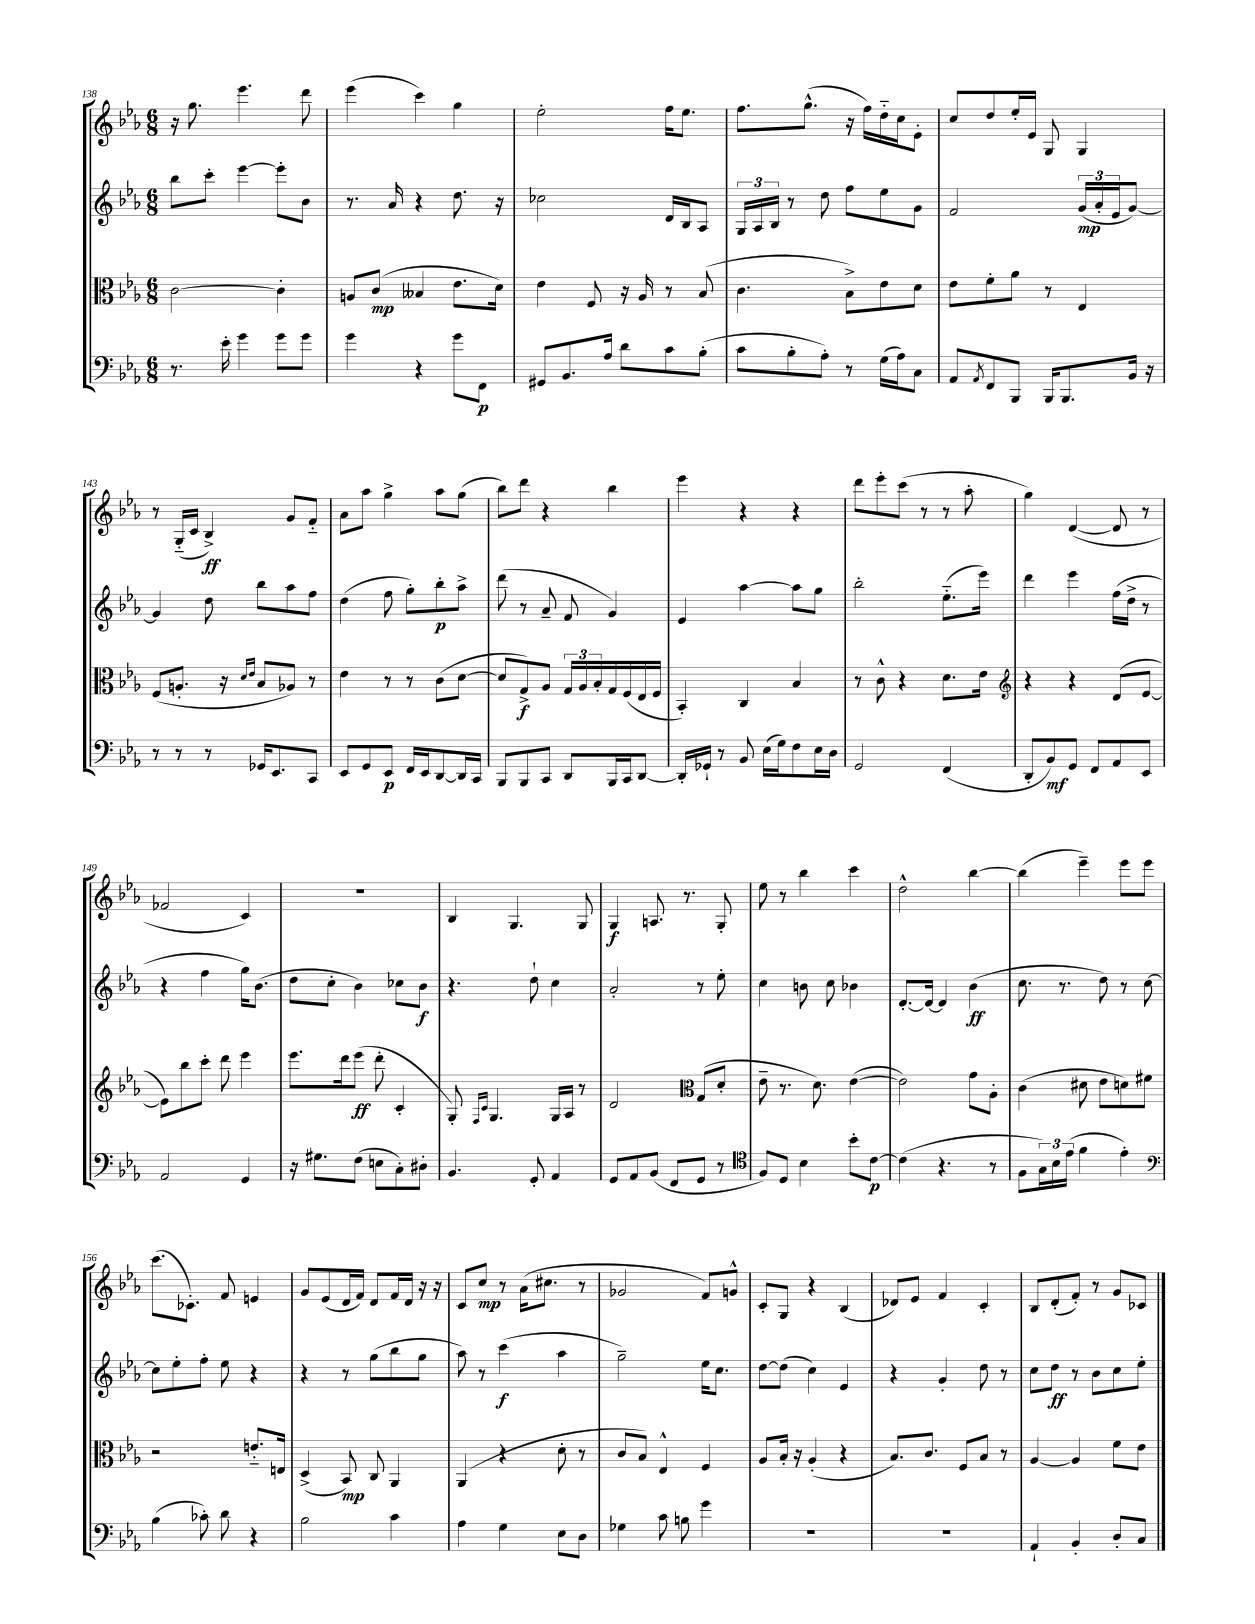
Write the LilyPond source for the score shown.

<<
\new StaffGroup <<
\new Staff = "s0" {
    \clef treble \key ees \major \numericTimeSignature \time 6/8
    r16 g''8. ees'''4. d'''8 |
    ees'''4( c'''4) g''4 |
    ees''2-. f''16 ees''8. |
    f''8. g''8.-^( r16 f''16) d''16-_ c''16 ees'8-. |
    c''8 d''8 ees''16-. ees'16 g8 g4 |
    r8 g16-_( c'16 bes4->\ff) g'8 f'8-_ |
    aes'8 aes''8 g''4-> aes''8 g''8( |
    bes''8) d'''8 r4 bes''4 |
    ees'''4 r4 r4 |
    d'''8 ees'''8-. c'''8( r8 r8 aes''8-. |
    g''4) d'4~( d'8 r8 |
    fes'2 c'4) |
    R2. |
    bes4 g4. g8 |
    g4\f a8. r8. g8-. |
    ees''8 r8 bes''4 c'''4 |
    d''2-^ bes''4~ |
    bes''4( ees'''4--) ees'''8 ees'''8 |
    c'''8.( ces'8.-.) f'8 e'4 |
    g'8 ees'8( d'16 f'16) d'8 f'16 d'16 r16 r16 |
    c'8 c''8\mp r8 aes'16( cis''8. r8 |
    ges'2 f'8) g'8-^ |
    c'8-. g8 r4 bes4( |
    des'8) ees'8 f'4 c'4-. |
    bes8 d'8-.( f'8-.) r8 g'8 ces'8 \bar "|." |
}
\new Staff = "s1" {
    \clef treble \key ees \major \numericTimeSignature \time 6/8
    bes''8 c'''8-. ees'''4~ ees'''8-. bes'8 |
    r8. aes'16 r4 d''8. r16 |
    ces''2 d'16 bes16 aes8 |
    \tuplet 3/2 { g16 aes16 bes16 } r8 d''8 f''8 ees''8 g'8 |
    f'2 \tuplet 3/2 { g'16\mp( aes'16-. ees'16 } g'8~) |
    g'4 d''8 bes''8 aes''8 f''8 |
    d''4( f''8 g''8-.) bes''8-.\p aes''8-> |
    d'''8( r8 aes'8-- f'8 g'4) |
    ees'4 aes''4~ aes''8 g''8 |
    bes''2-. ees''8.-_( ees'''16) |
    d'''4 ees'''4 f''16( d''16-> r8 |
    r4 f''4 g''16) bes'8.( |
    d''8 c''8-. bes'4) ces''8 bes'8\f |
    r4. d''8-! c''4 |
    aes'2-. r8 ees''8-. |
    c''4 b'8 c''8 bes'4 |
    d'8.~-. d'16~ d'4 bes'4\ff( |
    c''8. r8. d''8) r8 c''8~ |
    c''8 ees''8-. f''8-. ees''8 r4 |
    r4 r8 g''8( bes''8 g''8 |
    aes''8) r8 c'''4\f( aes''4 |
    g''2--) ees''16 c''8. |
    d''8~ d''8( c''4) ees'4 |
    r4 g'4-. d''8 r8 |
    c''8 d''8\ff r8 bes'8 c''8 ees''8-. \bar "|." |
}
\new Staff = "s2" {
    \clef alto \key ees \major \numericTimeSignature \time 6/8
    c'2~ c'4-. |
    a8 c'8\mp( beses4 ees'8. d'16) |
    ees'4 f8 r16 aes16 r8 bes8( |
    c'4. bes8->) ees'8 d'8 |
    ees'8 f'8-. aes'8 r8 ees4 |
    f8( a8.-. r16 \grace { d'16 ees'16 } bes8 aes8) r8 |
    ees'4 r8 r8 c'8( d'8~ |
    d'8 g8->\f) aes8 \tuplet 3/2 { g16 aes16 bes16-. } g16 f16( ees16 f16 |
    bes,4-.) c4 bes4 |
    r8 c'8-^ r4 d'8. ees'16 |
    \clef treble r4 r4 d'8( ees'8~ |
    ees'8) bes''8 c'''8-. d'''8 ees'''4 |
    ees'''8. d'''16 ees'''8\ff( d'''8-. c'4-. |
    g8-.) \grace { f16 c'16 } g4. g16 aes16 r8 |
    d'2 \clef alto g8( d'8-. |
    ees'8-- r8. d'8.) ees'4~( |
    ees'2) g'8 aes8-. |
    c'4( dis'8 ees'8 d'8) fis'8 |
    r2 e'8.-_ e16 |
    d4->( bes,8\mp) c8 aes,4 |
    aes,4( r4 d'8-. r8 |
    c'8 bes8) ees4-^ f4 |
    aes8 bes16-. r16 aes4-.( r4 |
    bes8.) c'8. f8 bes8 r8 |
    aes4~ aes4 f'8 ees'8 \bar "|." |
}
\new Staff = "s3" {
    \clef bass \key ees \major \numericTimeSignature \time 6/8
    r8. ees'16-. g'4 g'8 g'8 |
    g'4 r4 g'8 f,8\p |
    gis,8 bes,8. aes16 d'8 c'8 bes8-.( |
    c'8 bes8-. aes8-.) r8 g16( aes16) c8 |
    aes,8 \acciaccatura { aes,8 } f,8 bes,,8 bes,,16 bes,,8. bes,16 r16 |
    r8 r8 r8 ges,16 ees,8. c,8 |
    ees,8 g,8 ees,8\p f,16 ees,16 d,8~ d,16 c,16 |
    bes,,8 bes,,8 c,8 d,8 bes,,16 c,16 d,8~ |
    d,16-. ges,16-! r8 bes,8 ees16( g16) f8 ees16 d16 |
    g,2 f,4( |
    d,8-. bes,8\mf) g,8 f,8 aes,8 ees,8 |
    aes,2 g,4 |
    r16 gis8. f8( e8 c8-.) dis8-. |
    bes,4. g,8-. aes,4 |
    g,8 aes,8 bes,8( f,8 g,8 r8 |
    \clef tenor f8) d8 bes4 bes'8-. c'8~\p |
    c'4( r4. r8 |
    f8 \tuplet 3/2 { g16) bes16 ees'16( } f'4 ees'4-.) |
    \clef bass bes4( ces'8-.) d'8 r4 |
    bes2 c'4 |
    aes4 g4 ees8 d8 |
    ges4 c'8 b8 g'4 |
    R2. |
    R2. |
    aes,4-! bes,4-. d8-. c8 \bar "|." |
}
>>
>>
\layout { \context { \Score currentBarNumber = #138 } }
